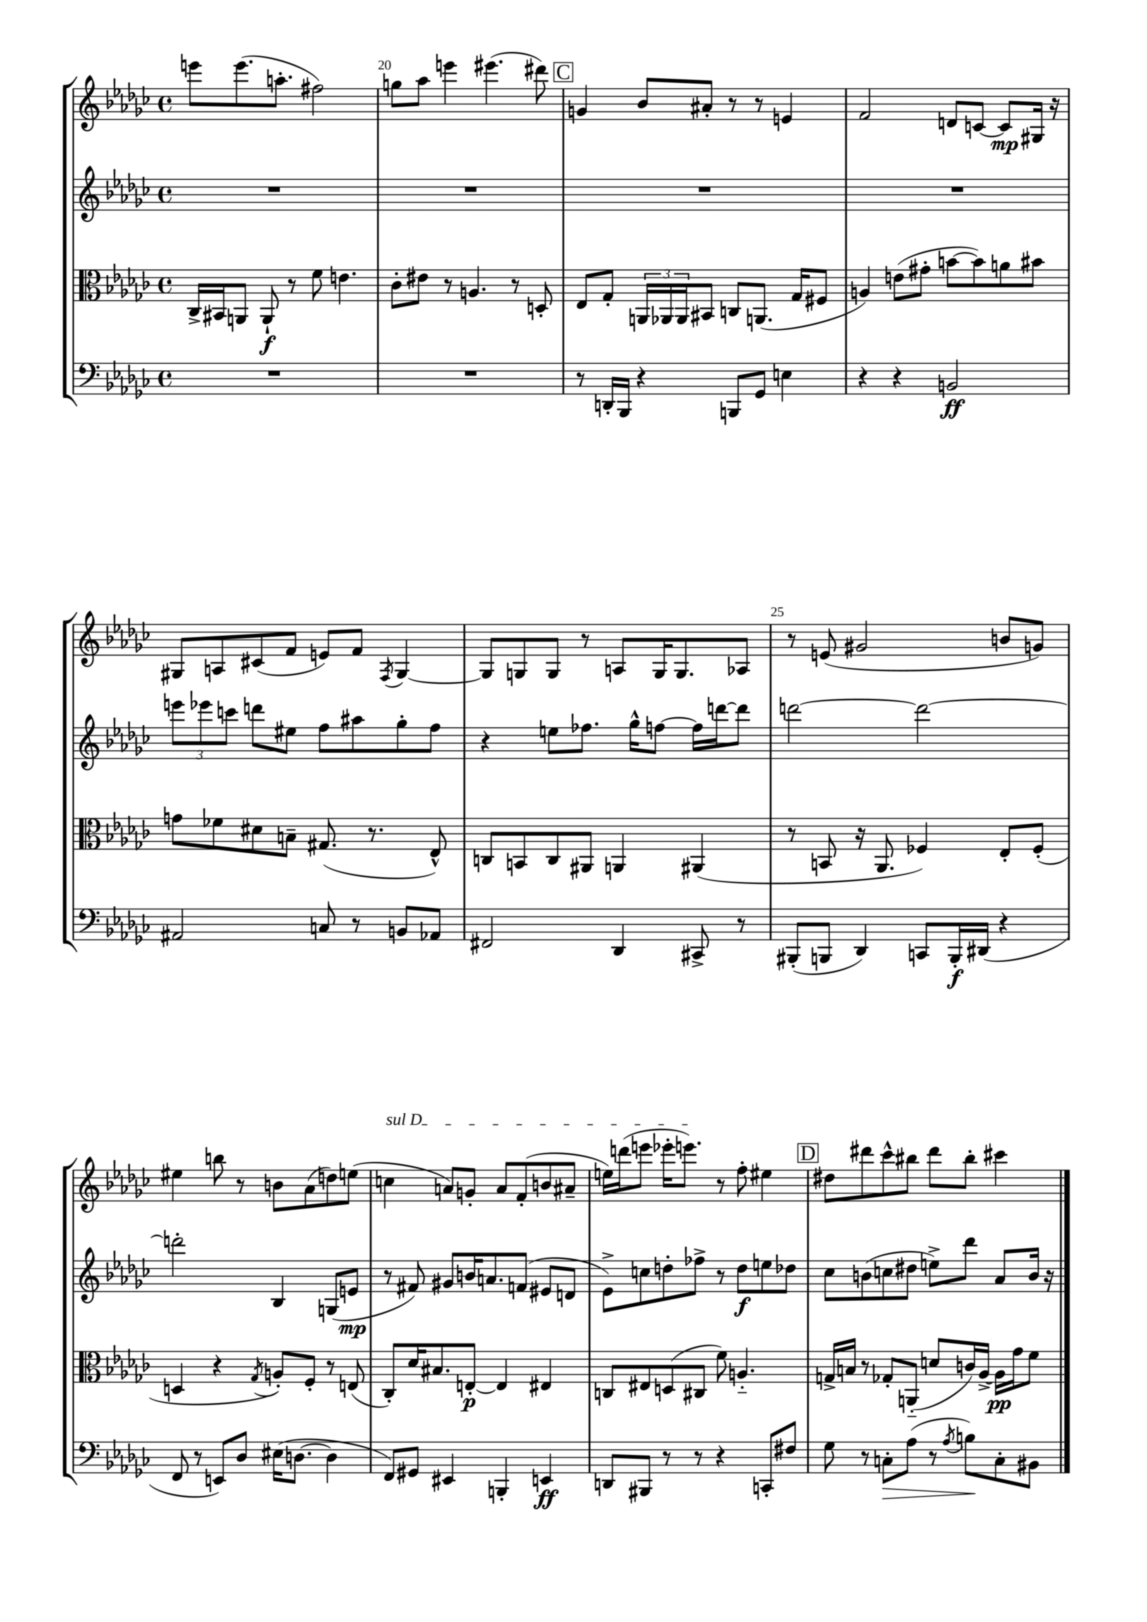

**kern	**dynam	**kern	**dynam	**kern	**dynam	**kern	**dynam
*part4	*part4	*part3	*part3	*part2	*part2	*part1	*part1
*staff4	*staff4	*staff3	*staff3	*staff2	*staff2	*staff1	*staff1
*clefF4	*	*clefC3	*	*clefG2	*	*clefG2	*
*k[b-e-a-d-g-c-]	*	*k[b-e-a-d-g-c-]	*	*k[b-e-a-d-g-c-]	*	*k[b-e-a-d-g-c-]	*
*M4/4	*	*M4/4	*	*M4/4	*	*M4/4	*
*met(c)	*	*met(c)	*	*met(c)	*	*met(c)	*
=19	=19	=19	=19	=19	=19	=19	=19
1r	.	16C-^/LL	.	1r	.	8eeen\L	.
.	.	16BB#X/J	.	.	.	.	.
.	.	8AAn/J	.	.	.	(8.eee\	.
.	.	8AA`/	f	.	.	.	.
.	.	.	.	.	.	8.aan'\J	.
.	.	8r	.	.	.	.	.
.	.	8f\	.	.	.	2ff#X\)	.
.	.	4.en\	.	.	.	.	.
=20	=20	=20	=20	=20	=20	=20	=20
1r	.	8c-'\L	.	1r	.	8ggn\L	.
.	.	8e#X\J	.	.	.	8aa-\J	.
.	.	8r	.	.	.	4eeen\	.
.	.	4.An/	.	.	.	.	.
.	.	.	.	.	.	(4.eee#X\	.
.	.	8r	.	.	.	.	.
.	.	8Dn'/	.	.	.	8ddd#X\)	.
!!LO:REH:place=s1:t=C
=21	=21	=21	=21	=21	=21	=21	=21
8r	.	8E-/L	.	1r	.	4gn/	.
16DDn'/LL	.	8G-'/J	.	.	.	.	.
16BBB-/JJ	.	.	.	.	.	.	.
4r	.	24AAn/LL	.	.	.	8b-/L	.
.	.	24AA-X/	.	.	.	.	.
.	.	24AA-/J	.	.	.	.	.
.	.	8BB#X/J	.	.	.	8a#X'/J	.
8BBBn/L	.	8Cn/L	.	.	.	8r	.
8GG-/J	.	(8.AAn/J	.	.	.	8r	.
4En\	.	.	.	.	.	4en/	.
.	.	16G-/KL	.	.	.	.	.
.	.	8F#X/J	.	.	.	.	.
=22	=22	=22	=22	=22	=22	=22	=22
4r	.	4An/)	.	1r	.	2f/	.
4r	.	(8en\L	.	.	.	.	.
.	.	8g#X'\J	.	.	.	.	.
2BBn/	ff	[8bn\L	.	.	.	8dn/L	.
.	.	8b\])	.	.	.	[8cn/J	.
.	.	8an\	.	.	.	8c/L]	mp
.	.	8b#X\J	.	.	.	16G#X/Jk	.
.	.	.	.	.	.	16r	.
!!LO:LB:g=z
=23	=23	=23	=23	=23	=23	=23	=23
2AA#X/	.	8gn\L	.	12eeen\L	.	8G#X/L	.
.	.	.	.	12eee-X\	.	.	.
.	.	8f-X\	.	.	.	8An/	.
.	.	.	.	12cccn\J	.	.	.
.	.	8d#X\	.	8dddn\L	.	(8c#X/	.
.	.	8Bn~\J	.	8ee#X\J	.	8f/J	.
8Cn/	.	(8.G#X/	.	8ff\L	.	8en/L)	.
8r	.	.	.	8aa#X\	.	8f/J	.
.	.	8.r	.	.	.	.	.
.	.	.	.	.	.	8qF/	.
8BBn/L	.	.	.	8gg-'\	.	[4G#/	.
8AA-X/J	.	8E-^^/)	.	8ff\J	.	.	.
=24	=24	=24	=24	=24	=24	=24	=24
2FF#X/	.	8Cn/L	.	4r	.	8G#/L]	.
.	.	8BBn/	.	.	.	8Gn/	.
.	.	8C/	.	8een\L	.	8G/J	.
.	.	8AA#X/J	.	8.ff-X\J	.	8r	.
4DD-/	.	4AAn/	.	.	.	8An/L	.
.	.	.	.	16gg-^^\KL	.	.	.
.	.	.	.	[8ffn\J	.	16G/K	.
.	.	.	.	.	.	8.G/	.
8CC#X^/	.	(4AA#X/	.	16ff\LL]	.	.	.
.	.	.	.	[16dddn\J	.	.	.
8r	.	.	.	8ddd\J]	.	8A-X/J	.
=25	=25	=25	=25	=25	=25	=25	=25
(8BBB#X'/L	.	8r	.	[2dddn\	.	8r	.
8BBBn/J	.	8BBn/	.	.	.	(8en/	.
4DD-/)	.	16r	.	.	.	2g#X/	.
.	.	8.AA-/	.	.	.	.	.
8CCn/L	.	4F-X/)	.	2ddd\_	.	.	.
16BBB'/L	f	.	.	.	.	.	.
(16DD#X/JJ	.	.	.	.	.	.	.
4r	.	8E-'/L	.	.	.	8bn/L	.
.	.	(8F-'/J	.	.	.	8gn/J)	.
!!LO:LB:g=z
=26	=26	=26	=26	=26	=26	=26	=26
8FF/	.	4Dn/	.	2dddn'\]	.	4ee#X\	.
8r	.	.	.	.	.	.	.
8EEn/L)	.	4r	.	.	.	8bbn\	.
8D-/J	.	.	.	.	.	8r	.
.	.	8qG-/	.	.	.	.	.
(16E#X\KL	.	8An'/L)	.	4B-/	.	8bn\L	.
[8.Dn\J	.	.	.	.	.	.	.
.	.	8F'/J	.	.	.	(8a-\	.
4D\]	.	8r	.	(8Gn/L	.	8ddn\)	.
.	.	(8En/	.	8en/J	mp	(8een\J	.
=27	=27	=27	=27	=27	=27	=27	=27
!	!	!	!	!	!	!LO:TX:a:i:t=sul D	!
8FF/L)	.	8C-'/L)	.	8r	.	4ccn\	.
8GG#X/J	.	16d-/K	.	8f#X/)	.	.	.
.	.	8.B#X/	.	.	.	.	.
4EE#X/	.	.	.	8g#X/L	.	8an/L)	.
.	.	[8En'/J	p	16bn/K	.	8gn'/J	.
.	.	.	.	8.an/	.	.	.
4BBBn'/	.	4E/]	.	.	.	8a/L	.
.	.	.	.	(8fn/J	.	(8f'/	.
4EEn/	ff	4E#X/	.	8e#X/L	.	8bn/	.
.	.	.	.	8dn/J	.	8a#X~/J	.
=28	=28	=28	=28	=28	=28	=28	=28
8DDn/L	.	8Cn/L	.	8e-^\L)	.	16een\LL)	.
.	.	.	.	.	.	(16dddn\J	.
8BBB#X/J	.	8E#X/	.	8ccn\	.	8eeen\J	.
8r	.	(8Dn/	.	8ddn'\	.	16eee-X'\KL	.
.	.	.	.	.	.	8.eeen\J)	.
8r	.	8C#X/J	.	8ff-X^\J	.	.	.
4r	.	8f\)	.	8r	.	8r	.
.	.	4.An/	.	8dd\L	f	8ff'\	.
8CCn'/L	.	.	.	8een\	.	4ee#X\	.
8F#X/J	.	.	.	8dd-X\J	.	.	.
!!LO:REH:place=s1:t=D
=29	=29	=29	=29	=29	=29	=29	=29
8G-\	.	16Gn^/LL	.	8cc-\L	.	8dd#X\L	.
.	.	16Bn/JJ	.	.	.	.	.
8r	.	8r	.	(8bn\	.	8ddd#X\	.
!	!LO:HP:b	!	!	!	!	!	!
8Cn'\L	>	8G-X'/L	.	8ccn\	.	8ccc-^^\	.
(8A-\J	.	(8AAn/J	.	8dd#X\J	.	8bb#X\J	.
8r	.	8dn/L	.	8een^\L)	.	8ddd#\L	.
8qA-/	.	.	.	.	.	.	.
8Bn\L)	.	16cn/L)	.	8ddd-\J	.	8bb#'\J	.
.	.	[16A-^/JJ	.	.	.	.	.
8C'\	]	16A-\LL]	pp	8a-/L	.	4ccc#X\	.
.	.	16g-\J	.	.	.	.	.
8BB#X\J	.	8f\J	.	16b/Jk	.	.	.
.	.	.	.	16r	.	.	.
==	==	==	==	==	==	==	==
*-	*-	*-	*-	*-	*-	*-	*-
